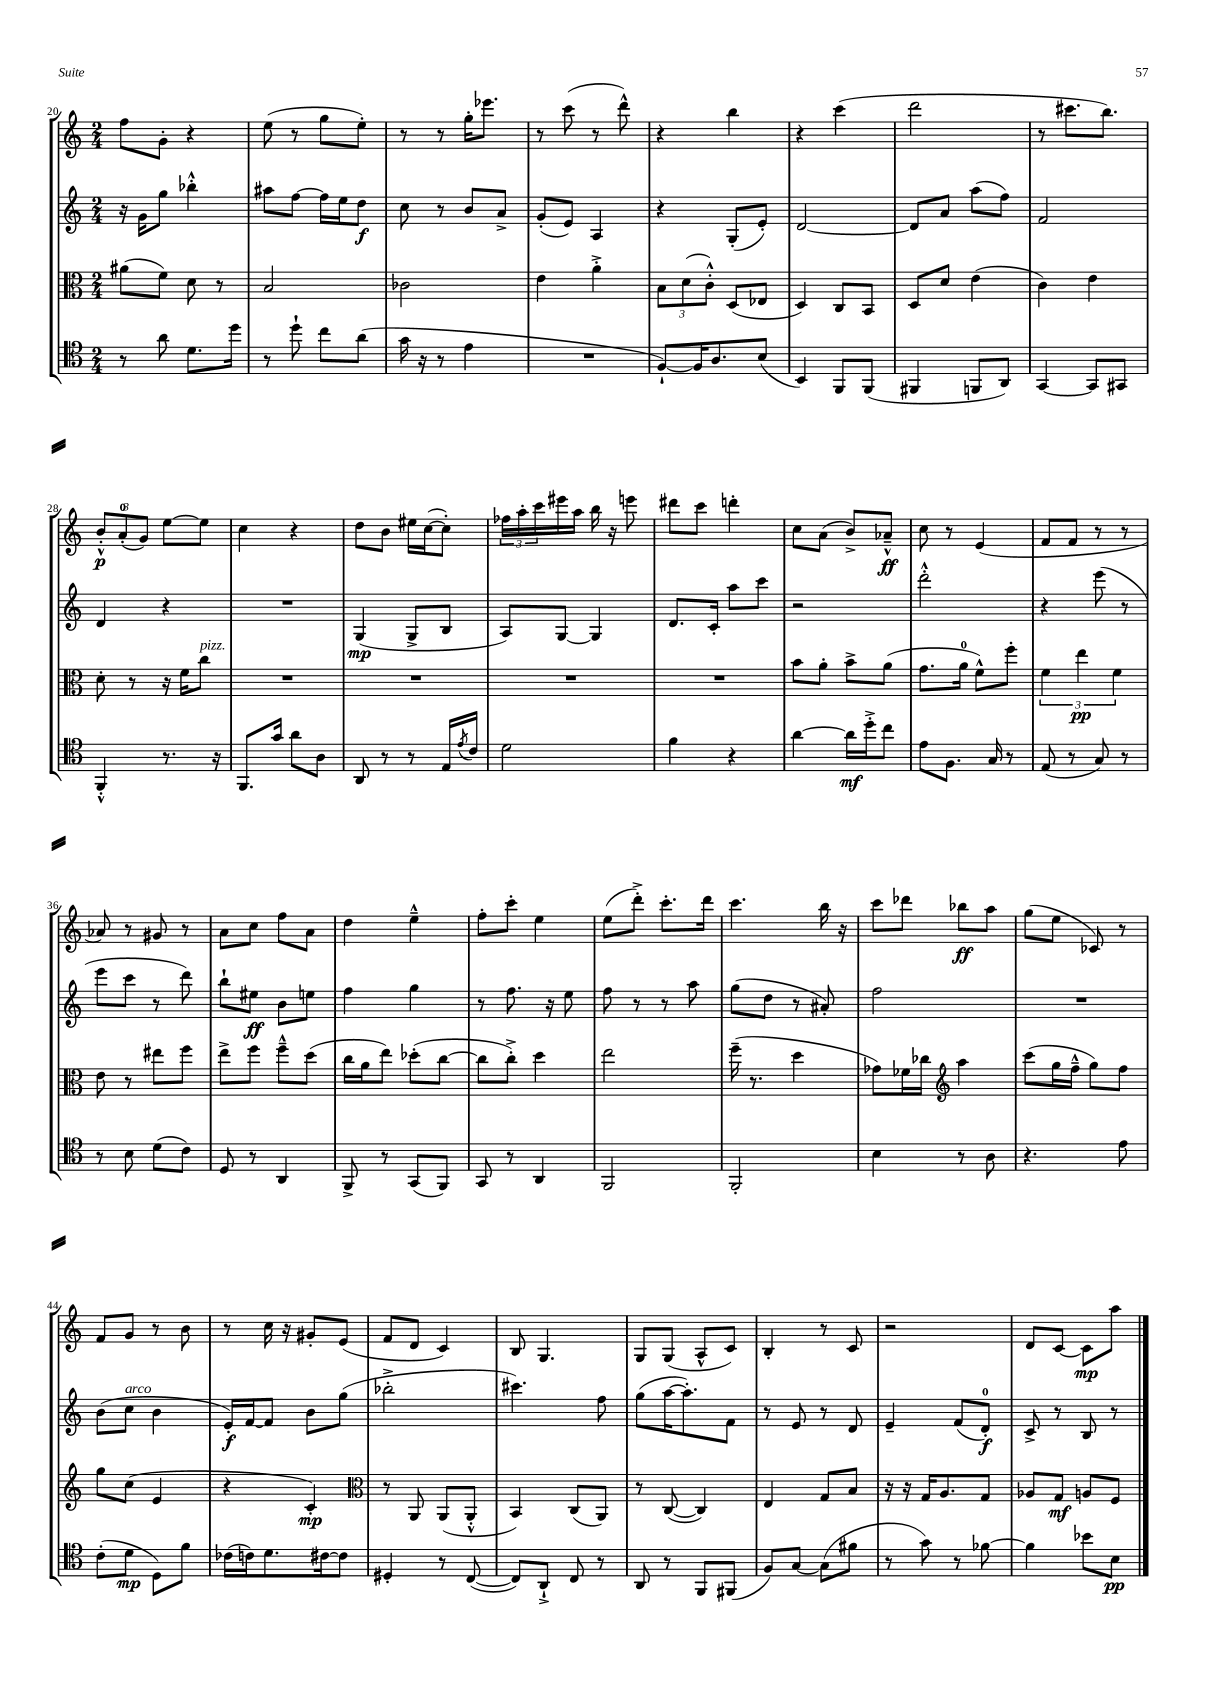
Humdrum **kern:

**kern	**kern	**kern	**kern
*staff4	*staff3	*staff2	*staff1
*clefC4	*clefC3	*clefG2	*clefG2
*k[]	*k[]	*k[]	*k[]
*M2/4	*M2/4	*M2/4	*M2/4
8r	(8a#	16r	8ff
.	.	16g	.
8a	8f)	8gg	8g'
8.d	8d	4bb-'^^	4r
.	8r	.	.
16dd	.	.	.
=	=	=	=
8r	2B	8aa#	(8ee
8dd`	.	[8ff	8r
8cc	.	16ff]	8gg
.	.	16ee	.
(8a	.	8dd	8ee')
=	=	=	=
16g	2c-	8cc	8r
16r	.	.	.
8r	.	8r	8r
4e	.	8b	16gg'
.	.	.	8.eee-
.	.	8a^	.
=	=	=	=
2r	4e	(8g'	8r
.	.	8e)	(8ccc
.	4a'^	4A	8r
.	.	.	8ddd^^)
=	=	=	=
[8F`)	12B	4r	4r
.	(12d	.	.
16F]	.	.	.
.	12c'^^)	.	.
8.A	.	.	.
.	(8D	(8G'	4bb
(8B	8E-	8e')	.
=	=	=	=
4BB)	4D)	[2d	4r
8FF	8C	.	(4ccc
(8FF	8BB	.	.
=	=	=	=
4FF#	8D	8d]	2ddd
.	8d	8a	.
8FF	(4e	(8aa	.
8AA)	.	8ff)	.
=	=	=	=
[4GG	4c)	2f	8r
.	.	.	8.ccc#
8GG]	4e	.	.
.	.	.	8.bb)
8GG#	.	.	.
=	=	=	=
4FF'^^	8d'	4d	12b'^^
.	.	.	(12a'
.	8r	.	.
.	.	.	12g)
8.r	16r	4r	[8ee
.	16f	.	.
.	8cc	.	8ee]
16r	.	.	.
=	=	=	=
8.FF	2r	2r	4cc
16g	.	.	.
8a	.	.	4r
8A	.	.	.
=	=	=	=
8AA	2r	(4G	8dd
8r	.	.	8b
8r	.	8G^	16ee#
.	.	.	([16cc
16E	.	8B	8cc'])
8qe	.	.	.
16c	.	.	.
=	=	=	=
2d	2r	8A)	24ff-
.	.	.	24aa'
.	.	.	24ccc
.	.	[8G	16eee#
.	.	.	16aa
.	.	4G]	16bb
.	.	.	16r
.	.	.	8eee
=	=	=	=
4f	2r	8.d	8ddd#
.	.	.	8ccc
.	.	16c'	.
4r	.	8aa	4ddd'
.	.	8ccc	.
=	=	=	=
[4a	8b	2r	8cc
.	8a'	.	(8a
16a]	8b^	.	8b^)
16dd'^	.	.	.
8cc	(8a	.	8a-~^^
=	=	=	=
8e	8.g	2ddd'^^	8cc
8.F	.	.	8r
.	16a	.	.
.	8f^^)	.	(4e
16G	.	.	.
8r	8ff'	.	.
=	=	=	=
(8E	6f	4r	8f
8r	.	.	8f
.	6ee	.	.
8G)	.	(8eee	8r
.	6f	.	.
8r	.	8r	8r
=	=	=	=
8r	8e	8eee	8a-)
8B	8r	8ccc	8r
(8d	8ee#	8r	8g#
8c)	8ff	8ddd)	8r
=	=	=	=
8D	8ee^	8bb`	8a
8r	8ff	8ee#	8cc
4AA	8ff~^^	8b	8ff
.	(8dd	8ee	8a
=	=	=	=
8FF^	16cc	4ff	4dd
.	16a	.	.
8r	8ee)	.	.
(8GG	(8dd-'	4gg	4ee~^^
8FF)	[8cc	.	.
=	=	=	=
8GG	8cc]	8r	8ff'
8r	8cc'^)	8.ff	8ccc'
4AA	4dd	.	4ee
.	.	16r	.
.	.	8ee	.
=	=	=	=
2FF	2ee	8ff	(8ee
.	.	8r	8ddd'^)
.	.	8r	8.ccc'
.	.	8aa	.
.	.	.	16ddd
=	=	=	=
2FF'	(16ff~	(8gg	4.ccc
.	8.r	.	.
.	.	8dd	.
.	4dd	8r	.
.	.	8a#')	16bb
.	.	.	16r
=	=	=	=
4B	8g-)	2ff	8ccc
.	16f-	.	8ddd-
.	16cc-	.	.
*	*clefG2	*	*
8r	4aa	.	8bb-
8A	.	.	8aa
=	=	=	=
4.r	(8ccc	2r	(8gg
.	16gg	.	8ee
.	16ff~^^	.	.
.	8gg)	.	8c-)
8e	8ff	.	8r
=	=	=	=
(8c'	8gg	(8b	8f
8d	(8cc	8cc	8g
8D)	4e	4b	8r
8f	.	.	8b
=	=	=	=
(16c-	4r	16e')	8r
16c)	.	[16f	.
8.d	.	8f]	16cc
.	.	.	16r
.	4c')	8b	8g#'
[16c#	.	.	.
8c#]	.	(8gg	(8e
=	=	=	=
*	*clefC3	*	*
4D#'	8r	2bb-'^	8f
.	8AA	.	8d
8r	(8AA	.	4c)
([8C	8AA'^^	.	.
=	=	=	=
8C])	4BB)	4.ccc#)	8B
8AA`^	.	.	4.G
8C	(8C	.	.
8r	8AA)	8ff	.
=	=	=	=
8AA	8r	(8gg	8G
8r	([8C	[16aa	(8G
.	.	8.aa'])	.
8FF	4C])	.	8A^^
(8FF#	.	8f	8c)
=	=	=	=
8F)	4E	8r	4B'
[8G	.	8e	.
(8G]	8G	8r	8r
8f#	8B	8d	8c
=	=	=	=
8r	16r	4e~	2r
.	16r	.	.
8g)	16G	.	.
.	8.A	.	.
8r	.	(8f	.
[8f-	8G	8d')	.
=	=	=	=
4f-]	8A-	8c^	8d
.	8G	8r	[8c
8b-	8A	8B	8c]
8B	8F	8r	8aa
==	==	==	==
*-	*-	*-	*-
